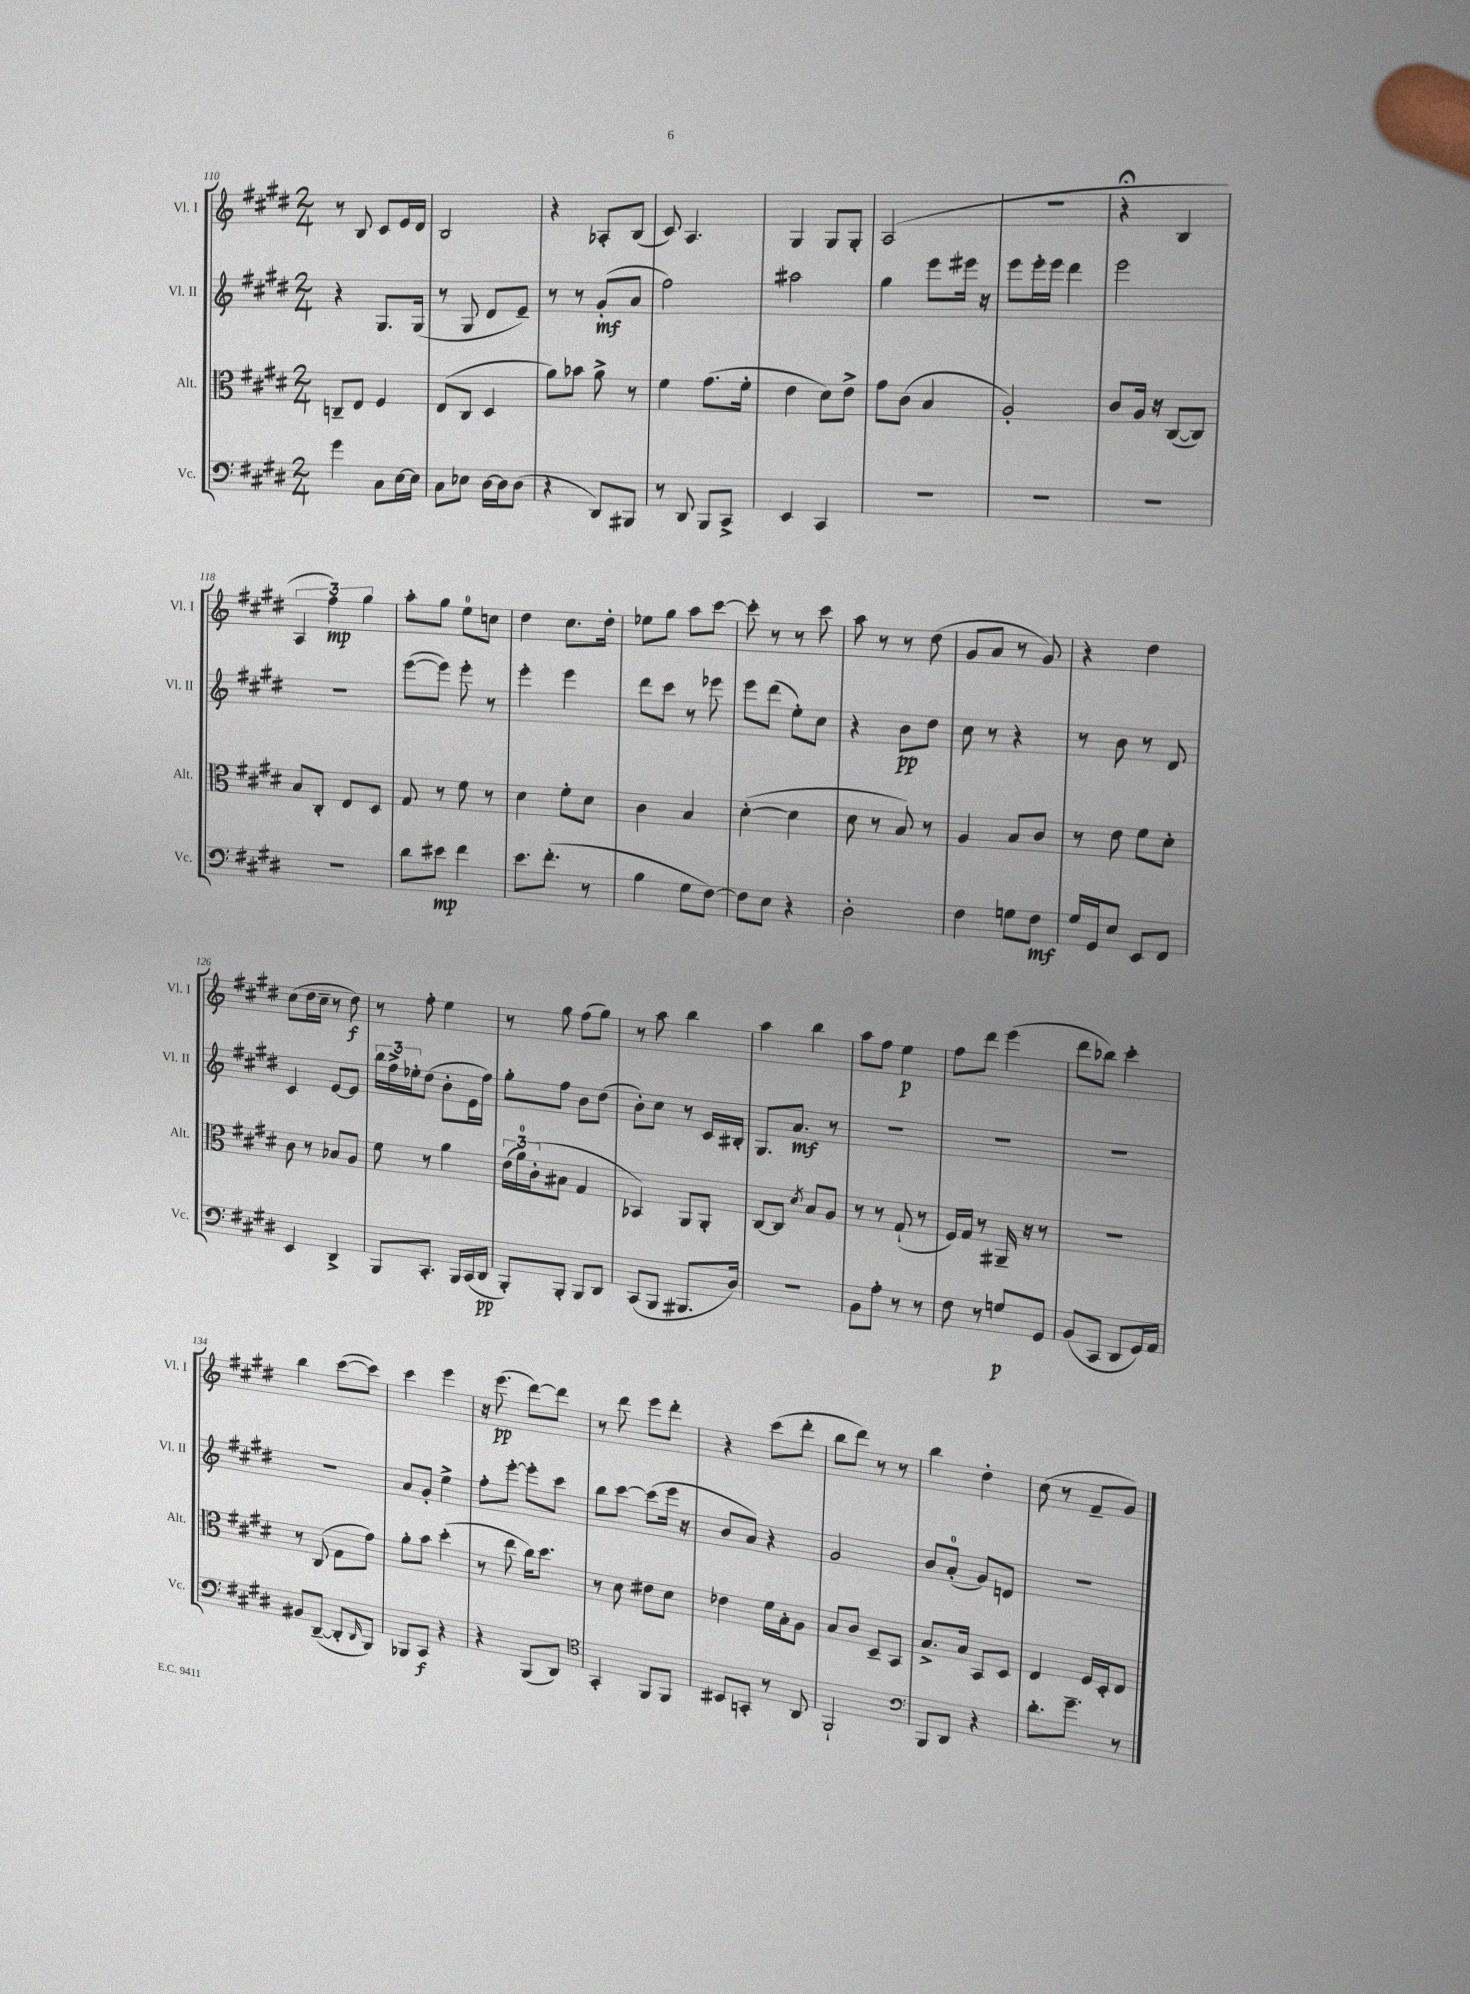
<<
\new StaffGroup <<
\new Staff = "s0" \with { instrumentName = "Vl. I" shortInstrumentName = "Vl. I" } {
    \clef treble \key e \major \numericTimeSignature \time 2/4
    r8 b8 cis'8 e'16 dis'16 |
    b2 |
    r4 aes8-. b8( |
    cis'8) a4. |
    gis4 gis8 gis8-. |
    a2( |
    R2 |
    r4\fermata b4 |
    \tuplet 3/2 { a4 fis''4\mp) gis''4 } |
    a''8-. gis''8 e''8-0 c''8 |
    dis''4 cis''8. dis''16-. |
    ees''8 gis''8 a''8 cis'''8~ |
    cis'''8-. r8 r8 cis'''8 |
    a''8 r8 r8 dis''8( |
    gis'8 a'8 r8 gis'8) |
    r4 dis''4 |
    cis''8( dis''16 cis''16-- r8 dis''8\f) |
    r8 fis''8-. e''4 |
    r8 gis''8 fis''8( gis''8) |
    r8 a''8 b''4 |
    a''4 b''4 |
    a''8 fis''8 e''4\p |
    fis''8 dis'''8 e'''4( |
    dis'''8 bes''8) cis'''4-. |
    b''4 cis'''8~( cis'''8) |
    cis'''4 e'''4 |
    r16 e'''8.\pp( dis'''8~) dis'''8 |
    r8 dis'''8 e'''8 dis'''8-. |
    r4 cis'''8( dis'''8-. |
    b''8 dis'''8) r8 r8 |
    b''4 dis''4-. |
    cis''8( r8 fis'8-- gis'8) \bar "|." |
}
\new Staff = "s1" \with { instrumentName = "Vl. II" shortInstrumentName = "Vl. II" } {
    \clef treble \key e \major \numericTimeSignature \time 2/4
    r4 gis8. gis16( |
    r8 gis8 dis'8 e'8--) |
    r8 r8 gis'8-.\mf( a'8 |
    fis''2) |
    ais''2 |
    gis''4 e'''8 eis'''16 r16 |
    e'''8 e'''16-. e'''16 dis'''4 |
    e'''2 |
    r2 |
    e'''8~( e'''8) e'''8-. r8 |
    e'''4-. e'''4 |
    dis'''8 cis'''8 r8 ees'''8 |
    e'''8 dis'''8( e''8-.) cis''8 |
    r4 b'8\pp dis''8 |
    cis''8 r8 r4 |
    r8 b'8 r8 dis'8 |
    cis'4 e'8~ e'8 |
    \tuplet 3/2 { b''16 fis''16-> ees''16-. } dis''8( b'8-. e'16 fis''16) |
    gis''8-. fis''8 b'8 dis''8( |
    b'8-.) cis''8 r8 cis'16 bis16-. |
    gis8. a'8.\mf r8 |
    R2 |
    R2 |
    R2 |
    R2 |
    a'8 gis'8-. e''4-> |
    fis''8-. e'''8~-. e'''8-. cis'''8 |
    b''8 cis'''8~ cis'''8( e'''16 r16 |
    b'8 a'8) r4 |
    gis'2 |
    b'8 a'8-0-.( gis'8) d'8 |
    r2 \bar "|." |
}
\new Staff = "s2" \with { instrumentName = "Alt." shortInstrumentName = "Alt." } {
    \clef alto \key e \major \numericTimeSignature \time 2/4
    c8-- e8 fis4 |
    e8( cis8 dis4 |
    a'8) bes'8 a'8-> r8 |
    fis'4 gis'8.( fis'16-. |
    e'4 dis'8) e'8-> |
    gis'8 cis'8( b4 |
    a2-.) |
    cis'8 a16 r16 cis8~( cis8) |
    b8 cis8-. e8 dis8 |
    gis8 r8 fis'8 r8 |
    dis'4 fis'8-. dis'8 |
    cis'4 b4 |
    dis'4~-.( dis'4 |
    dis'8 r8 b8) r8 |
    a4 b8 cis'8 |
    r8 e'8 fis'8 dis'8-. |
    cis'8 r8 bes8 a8 |
    fis'8 r8 a'4 |
    \tuplet 3/2 { e'16( a'16-0) cis'16-.( } bis8 gis4 |
    bes,4) a,8 a,8-. |
    cis8~ cis8 \acciaccatura { dis'8 } b8 a8 |
    r8 r8 gis8-!( r8 |
    fis16) gis16 r8 ais,16-- r16 r8 |
    R2 |
    r8 cis8( gis8 gis'8) |
    a'8-. b'8 dis''4-.( |
    r8 e''8 cis''16) dis''8. |
    r8 dis'8 eis'8 dis'8 |
    ees'4 fis'16 b16-. a8 |
    b8 cis'8 dis8-- b,8 |
    b8.-> b16 b,8 dis8 |
    e4 fis16 dis16-. e8 \bar "|." |
}
\new Staff = "s3" \with { instrumentName = "Vc." shortInstrumentName = "Vc." } {
    \clef bass \key e \major \numericTimeSignature \time 2/4
    gis'4 cis8 e16~ e16 |
    cis8 ees8 dis16~ dis16 dis8( |
    r4 dis,8) bis,,8 |
    r8 dis,8 b,,8 cis,8-> |
    e,4 cis,4 |
    R2 |
    R2 |
    R2 |
    R2 |
    dis'8 eis'8\mp fis'4 |
    e'8. fis'8.-.( r8 |
    b4 gis8 fis8~) |
    fis8 e8 r4 |
    dis2-. |
    fis4 g8 fis8\mf |
    gis16 gis,16 e8 e,8 fis,8 |
    e,4 dis,4-> |
    b,,8 cis,8.-. b,,16 cis,16( dis,16\pp |
    b,,8-.) b,,8-. b,,8 dis,8 |
    cis,8( b,,8 bis,,8. dis16) |
    R2 |
    b,8 a8-. r8 r8 |
    fis8 r8 g8\p gis,8 |
    b,8( cis,8 dis,8 gis,16) a,16 |
    bis,8 dis,8~--( dis,8-. \grace { dis,16 } b,,8) |
    bes,,8 cis,8\f r4 |
    r4 b,,8( dis,8) |
    \clef tenor gis,4-. fis,8 fis,8 |
    bis,8 g,8-. r8 a,8 |
    fis,2-! |
    \clef bass b,,8 dis,8 r4 |
    dis'8.-. gis'8.-- r8 \bar "|." |
}
>>
>>
\layout { \context { \Score currentBarNumber = #110 } }
